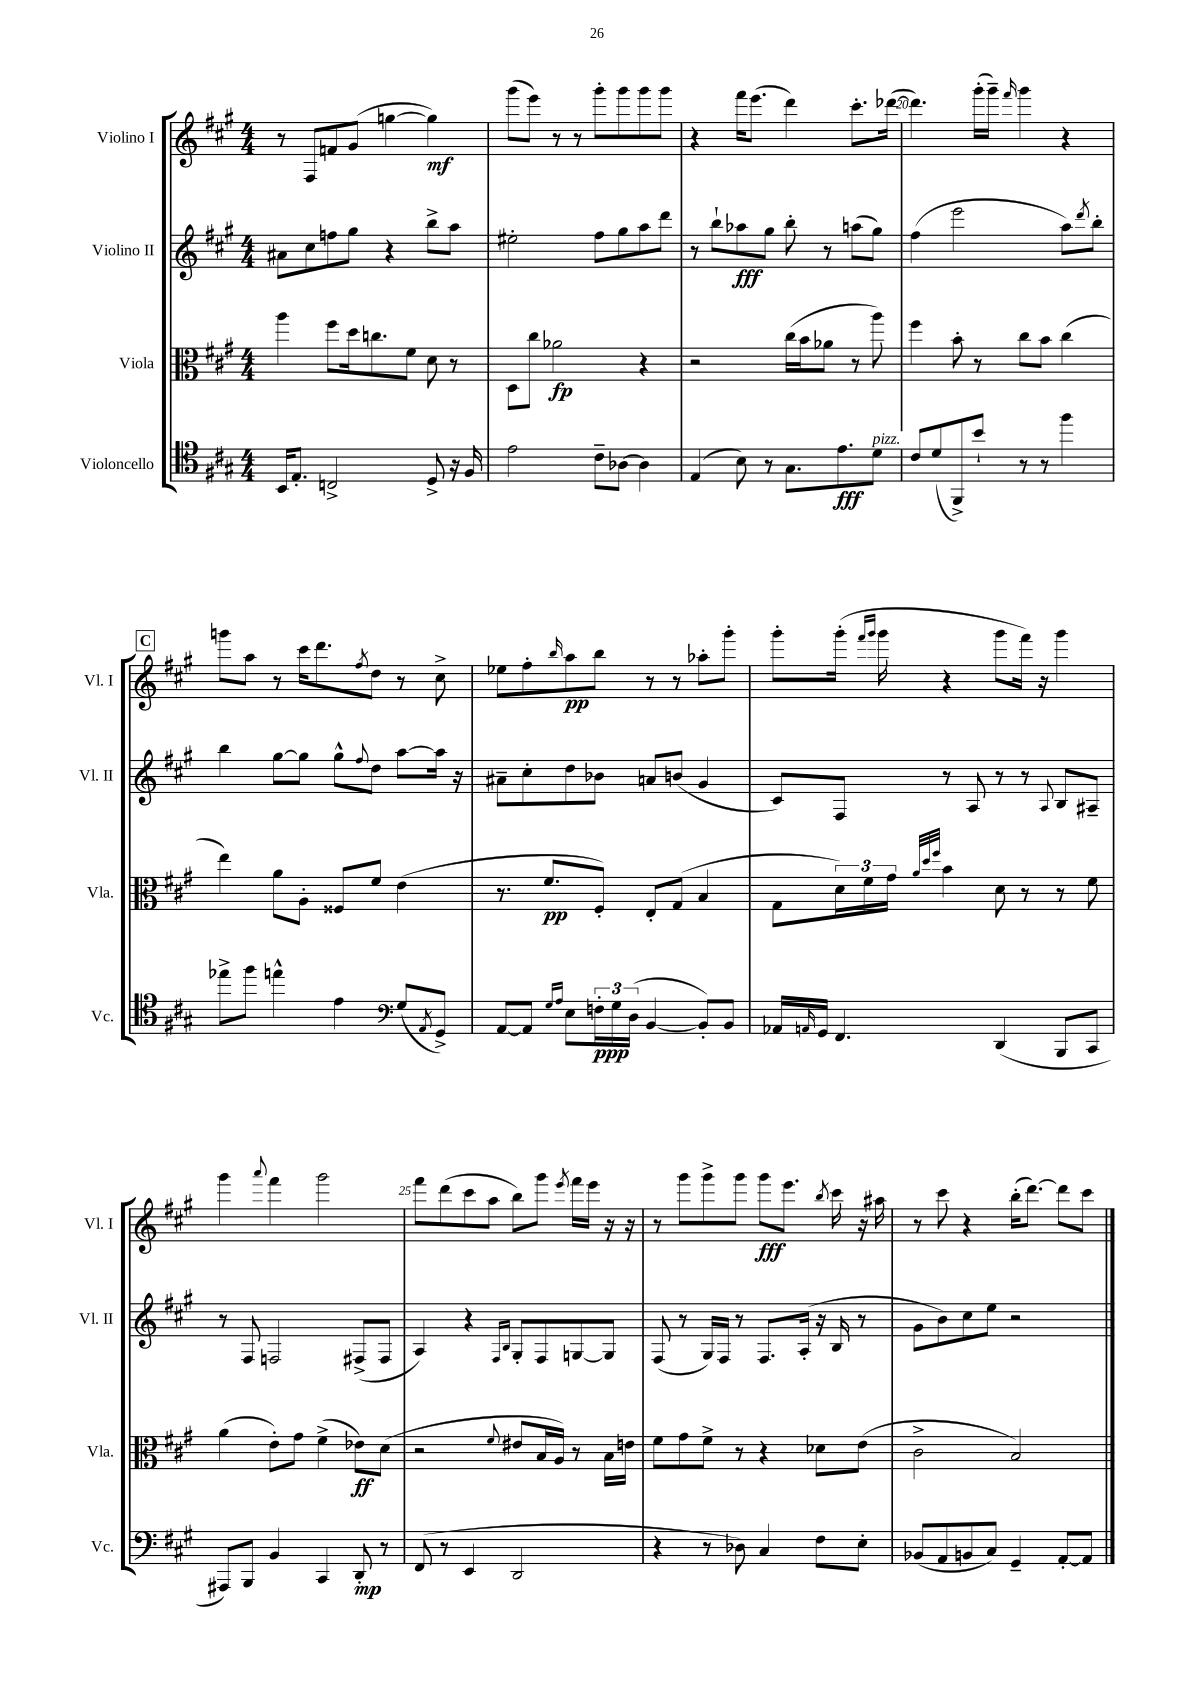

**kern	**kern	**kern	**kern
*staff4	*staff3	*staff2	*staff1
*clefC4	*clefC3	*clefG2	*clefG2
*k[f#c#g#]	*k[f#c#g#]	*k[f#c#g#]	*k[f#c#g#]
*M4/4	*M4/4	*M4/4	*M4/4
16BB	4aa	8a#	8r
8.E'	.	.	.
.	.	8cc#	8F#
2C^	8ff#	8ff	8f
.	16dd	8gg#	(8g#
.	8.cc	.	.
.	.	4r	[4gg
.	8f#	.	.
8D^	8d	8bb^	4gg])
16r	8r	8aa	.
16F#	.	.	.
=	=	=	=
2e	8D	2ee#'	(8ggg#
.	8cc#	.	8eee)
.	2a-	.	8r
.	.	.	8r
8c#~	.	8ff#	8ggg#'
[8A-	.	8gg#	8ggg#
4A-]	4r	8aa	8ggg#
.	.	8ddd	8ggg#
=	=	=	=
(4E	2r	8r	4r
.	.	8bb`	.
8B)	.	8aa-	16fff#
.	.	.	(8.eee
8r	.	8gg#	.
8.G#	(16cc#	8bb'	4ddd)
.	16b	.	.
.	8a-	8r	.
8.e	.	.	.
.	8r	(8aa	8.ccc#'
8d	8aa)	8gg#)	.
.	.	.	([16ddd-
=	=	=	=
8c#	4ff#	(4ff#	4.ddd-])
(8d	.	.	.
8FF#^)	8b'	2eee	.
8b`	8r	.	(16ggg#'
.	.	.	16ggg#~)
.	.	.	16qqfff#
8r	8cc#	.	4ggg#
8r	8b	.	.
4ff#	(4cc#	8aa)	4r
.	.	8qddd	.
.	.	8bb'	.
=	=	=	=
8ee-^	4ee)	4bb	8ggg
8ff#	.	.	8aa
4ee^^	8a	[8gg#	8r
.	8A'	8gg#]	16ccc#
.	.	.	8.ddd
4e	8F##	8gg#^^	.
.	.	8qqff#	8qff#
.	8f#	8dd	8dd
*clefF4	*	*	*
(8G#	(4e	[8aa	8r
8qAA	.	.	.
8GG#^)	.	16aa]	8cc#^
.	.	16r	.
=	=	=	=
[8AA	8.r	8a#~	8ee-
8AA]	.	8cc#'	8ff#'
.	8.f#	.	.
16qqG#	.	.	.
16qqA	.	.	16qqbb
8E	.	8dd	8aa
24F'	8F#')	8b-	8bb
24G#	.	.	.
(24D	.	.	.
[4BB	8E'	8a	8r
.	(8G#	(8b	8r
8BB'])	4B	4g#	8aa-'
8BB	.	.	8ggg#'
=	=	=	=
16AA-	8G#	8c#)	8ggg#'
16qqAA	.	.	.
16GG#	.	.	.
4.FF#	24d)	8F#	(16ggg#'
.	24f#	.	.
.	.	.	16qqfff#
.	.	.	16qqggg#
.	.	.	16ggg#
.	24g#	.	.
.	32qqa	.	.
.	32qqdd	.	.
.	32qqff#	.	.
.	4b	8r	4r
.	.	8A	.
(4DD	8d	8r	8ggg#
.	8r	8r	16fff#)
.	.	.	16r
.	.	8qqA	.
8BBB	8r	8B	4ggg#
8CC#	8f#	8A#~	.
=	=	=	=
8AAA#)	(4a	8r	4ggg#
8BBB	.	8F#	.
.	.	.	8qqaaa
4BB	8e')	2F	4fff#
.	8g#	.	.
4CC#	(4f#^	.	2ggg#
8DD'	8e-)	(8F#^	.
8r	(8d	8F#	.
=	=	=	=
(8FF#	2r	4A)	8fff#
8r	.	.	(8ddd
4EE	.	4r	8ccc#
.	.	.	8aa
.	.	16qqF#	.
.	8qqf#	16qqB	.
2DD	8e#	8G#'	8bb)
.	16B	8F#	8ggg#
.	16A)	.	.
.	.	.	8qeee
.	8r	[8G	16fff#
.	.	.	16eee
.	16B	8G]	16r
.	16e	.	16r
=	=	=	=
4r	8f#	(8F#	8r
.	8g#	8r	8ggg#
8r	8f#^	16G#)	8ggg#^
.	.	16F#	.
8D-)	8r	8r	8ggg#
4C#	4r	8.F#	8ggg#
.	.	.	8.eee
.	.	(16A'	.
8F#	8d-	16r	.
.	.	.	8qbb
.	.	16B	16ccc#
8E'	(8e	8r	16r
.	.	.	16aa#
=	=	=	=
(8BB-	2c#^	8g#	8r
8AA	.	8b)	8ccc#
8BB	.	8cc#	4r
8C#)	.	8ee	.
4GG#~	2B)	2r	(16bb'
.	.	.	[8.ddd)
[8AA'	.	.	8ddd]
8AA]	.	.	8ccc#
==	==	==	==
*-	*-	*-	*-
